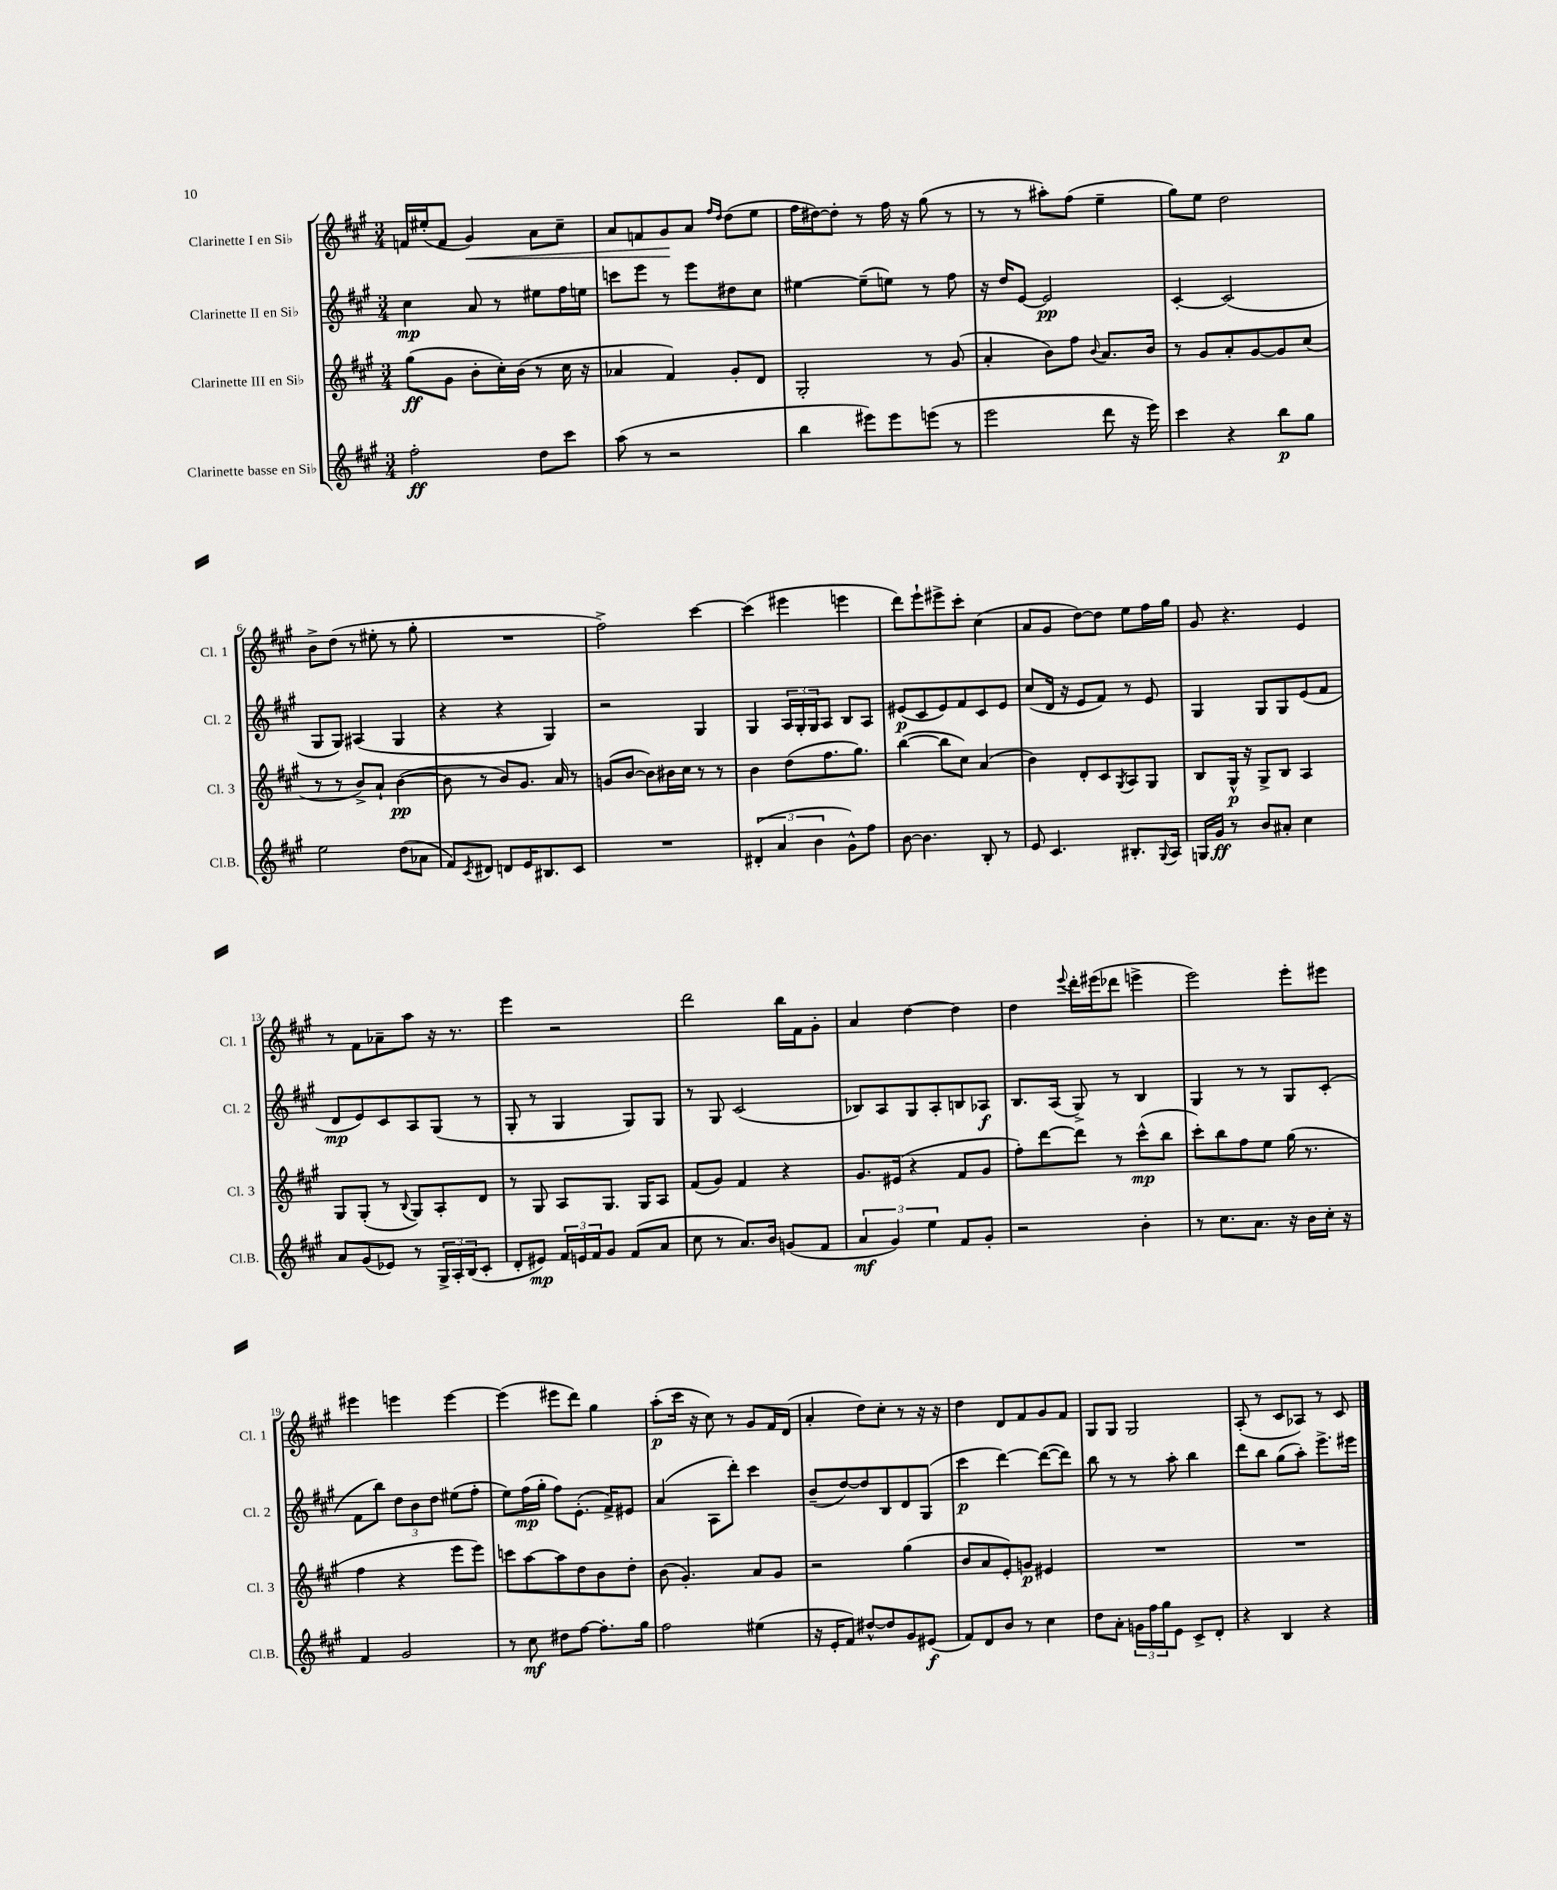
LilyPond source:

<<
\new StaffGroup <<
\new Staff = "s0" \with { instrumentName = "Clarinette I en Sib" shortInstrumentName = "Cl. 1" } {
    \clef treble \key a \major \numericTimeSignature \time 3/4
    f'16 eis''16-.( f'8 gis'4\<) a'8 cis''8-- |
    a'8 f'8 gis'8\! a'8 \grace { fis''16 d''16 } d''8( e''8 |
    fis''16 dis''16~) dis''8-. r8 fis''16 r16 gis''8( r8 |
    r8 r8 ais''8-.) fis''8( e''4-- |
    gis''8) e''8 d''2 |
    b'8-> d''8( r8 eis''8-. r8 gis''8-. |
    R2. |
    fis''2->) cis'''4~ |
    cis'''4( eis'''4 e'''4 |
    d'''8) e'''8-! eis'''8-> cis'''8-. cis''4( |
    a'8 gis'8 d''8~) d''8 e''8 fis''16 gis''16 |
    gis'8 r4. e'4 |
    r8 fis'8 aes'8-- a''8 r16 r8. |
    e'''4 r2 |
    d'''2 b''16 fis'16 gis'8-. |
    a'4 d''4~ d''4 |
    d''4 \appoggiatura { e'''8 } d'''16-. eis'''16( des'''8 e'''4-> |
    e'''2) e'''8-. eis'''8 |
    eis'''4 e'''4 e'''4~ |
    e'''4( eis'''8 d'''8) gis''4 |
    a''8-.\p( cis'''16 r16 cis''8) r8 gis'8 fis'16 d'16( |
    a'4-. d''8) cis''8-. r8 r16 r16 |
    d''4 d'8 fis'8 gis'8 fis'8 |
    gis8 gis8 gis2 |
    a8-.( r8 cis'8 aes8) r8 cis'8 \bar "|." |
}
\new Staff = "s1" \with { instrumentName = "Clarinette II en Sib" shortInstrumentName = "Cl. 2" } {
    \clef treble \key a \major \numericTimeSignature \time 3/4
    cis''4\mp a'8 r8 eis''8 fis''16 e''16 |
    c'''8 e'''8 r8 e'''8 dis''8 cis''8 |
    eis''4~ eis''8--( e''8) r8 fis''8 |
    r16 d''16 e'8~ e'2\pp |
    cis'4~-. cis'2( |
    gis8 gis8) ais4( gis4 |
    r4 r4 gis4) |
    r2 gis4 |
    gis4 \tuplet 3/2 { a16 gis16-. gis16 } a8 b8 a8 |
    eis'8\p( cis'8 eis'8) fis'8 cis'8 eis'8 |
    cis''8( d'16 r16 e'8 fis'8) r8 e'8 |
    gis4 gis8 gis8 e'8( fis'8 |
    d'8\mp e'8) cis'8 a8 gis8( r8 |
    gis8-. r8 gis4 gis8) gis8 |
    r8 gis8 cis'2( |
    bes8) a8 gis8 a8-. b8 aes8\f |
    b8. a16( gis8->) r8 b4 |
    gis4 r8 r8 gis8 cis'8-.( |
    fis'8 b''8) \tuplet 3/2 { d''8 b'8 d''8 } eis''8( fis''8-. |
    e''8) fis''16\mp( gis''16-. fis''8) e'8.-.( fis'16->) eis'8 |
    a'4( a8 d'''8-.) cis'''4 |
    b'8--( d''8~) d''8 b8 d'8 gis8( |
    cis'''4\p d'''4~) d'''8~( d'''8) |
    b''8 r8 r8 a''8-. b''4 |
    d'''8 b''8 gis''8( a''8-.) e'''8.-> eis'''16 \bar "|." |
}
\new Staff = "s2" \with { instrumentName = "Clarinette III en Sib" shortInstrumentName = "Cl. 3" } {
    \clef treble \key a \major \numericTimeSignature \time 3/4
    gis''8\ff( gis'8 b'8-. cis''16-.) b'16( r8 cis''16 r16 |
    aes'4 fis'4) gis'8-. d'8 |
    gis2-. r8 gis'8( |
    a'4-. b'8) fis''8 \appoggiatura { b'8 } a'8. b'16 |
    r8 gis'8 a'8-. gis'8~ gis'8 cis''8( |
    r8 r8 b'8->) a'8-! b'4~\pp( |
    b'8 r8 b'8) gis'8. a'16 r8 |
    g'8( b'8~ b'8) bis'16 cis''16 r8 r8 |
    b'4 d''8( fis''8. gis''8.) |
    b''4~( b''8 cis''8) a'4( |
    b'4) d'8-. cis'8 \acciaccatura { gis8 } a8 gis8 |
    b8 gis16-^\p r16 gis8-> b8 a4 |
    gis8 gis8-.( r8 \appoggiatura { b8 } gis8) a8-. d'8 |
    r8 gis8 a8 gis8. gis16 a8 |
    fis'8( gis'8) fis'4 r4 |
    gis'8. eis'16( r4 fis'8 gis'8 |
    fis''8-.) d'''8~ d'''8 r8 cis'''8-^\mp( b''8 |
    cis'''8-.) b''8 fis''8 e''8 gis''16( r8. |
    fis''4 r4 e'''8 e'''8) |
    c'''8 a''8~ a''8 d''8 b'8 d''8-. |
    b'8( gis'4.-.) a'8 gis'8 |
    r2 gis''4( |
    b'8 a'8 e'8-.) g'8\p eis'4 |
    R2. |
    R2. \bar "|." |
}
\new Staff = "s3" \with { instrumentName = "Clarinette basse en Sib" shortInstrumentName = "Cl.B." } {
    \clef treble \key a \major \numericTimeSignature \time 3/4
    fis''2-.\ff d''8 cis'''8 |
    a''8( r8 r2 |
    b''4 eis'''8) eis'''8 e'''8( r8 |
    e'''2 d'''8 r16 e'''16) |
    cis'''4 r4 b''8\p gis''8 |
    e''2 d''8( aes'8 |
    fis'8) \acciaccatura { cis'8 } dis'8 d'8 e'16 bis8. cis'8 |
    R2. |
    \tuplet 3/2 { dis'4-.( a'4 b'4 } gis'8-^) fis''8 |
    b'8~ b'4. b8-. r8 |
    e'8 cis'4. bis8.-. \appoggiatura { gis8 } a16 |
    g16 gis'16\ff r8 b'8 ais'8-. cis''4 |
    a'8 gis'8( ees'8) r8 \tuplet 3/2 { gis16-> a16-. b16( } cis'8-. |
    d'8-. eis'8\mp) \tuplet 3/2 { fis'16 e'16 fis'16 } gis'8 fis'8( a'8 |
    cis''8 r8 a'8.) b'16 g'8( fis'8 |
    \tuplet 3/2 { a'4\mf gis'4) e''4 } fis'8 gis'8-. |
    r2 b'4-. |
    r8 cis''8. a'8. r16 b'16 cis''16-. r16 |
    fis'4 gis'2 |
    r8 cis''8\mf dis''8 fis''8~ fis''8.-. gis''16 |
    fis''2 eis''4( |
    r16 e'16-. fis'8) dis''8~-^ dis''8 gis'8 eis'8\f( |
    fis'8) d'8 b'8 r8 cis''4 |
    d''8 a'8-. \tuplet 3/2 { g'16 fis''16 gis''16 } e'8 cis'8-> d'8-. |
    r4 b4 r4 \bar "|." |
}
>>
>>
